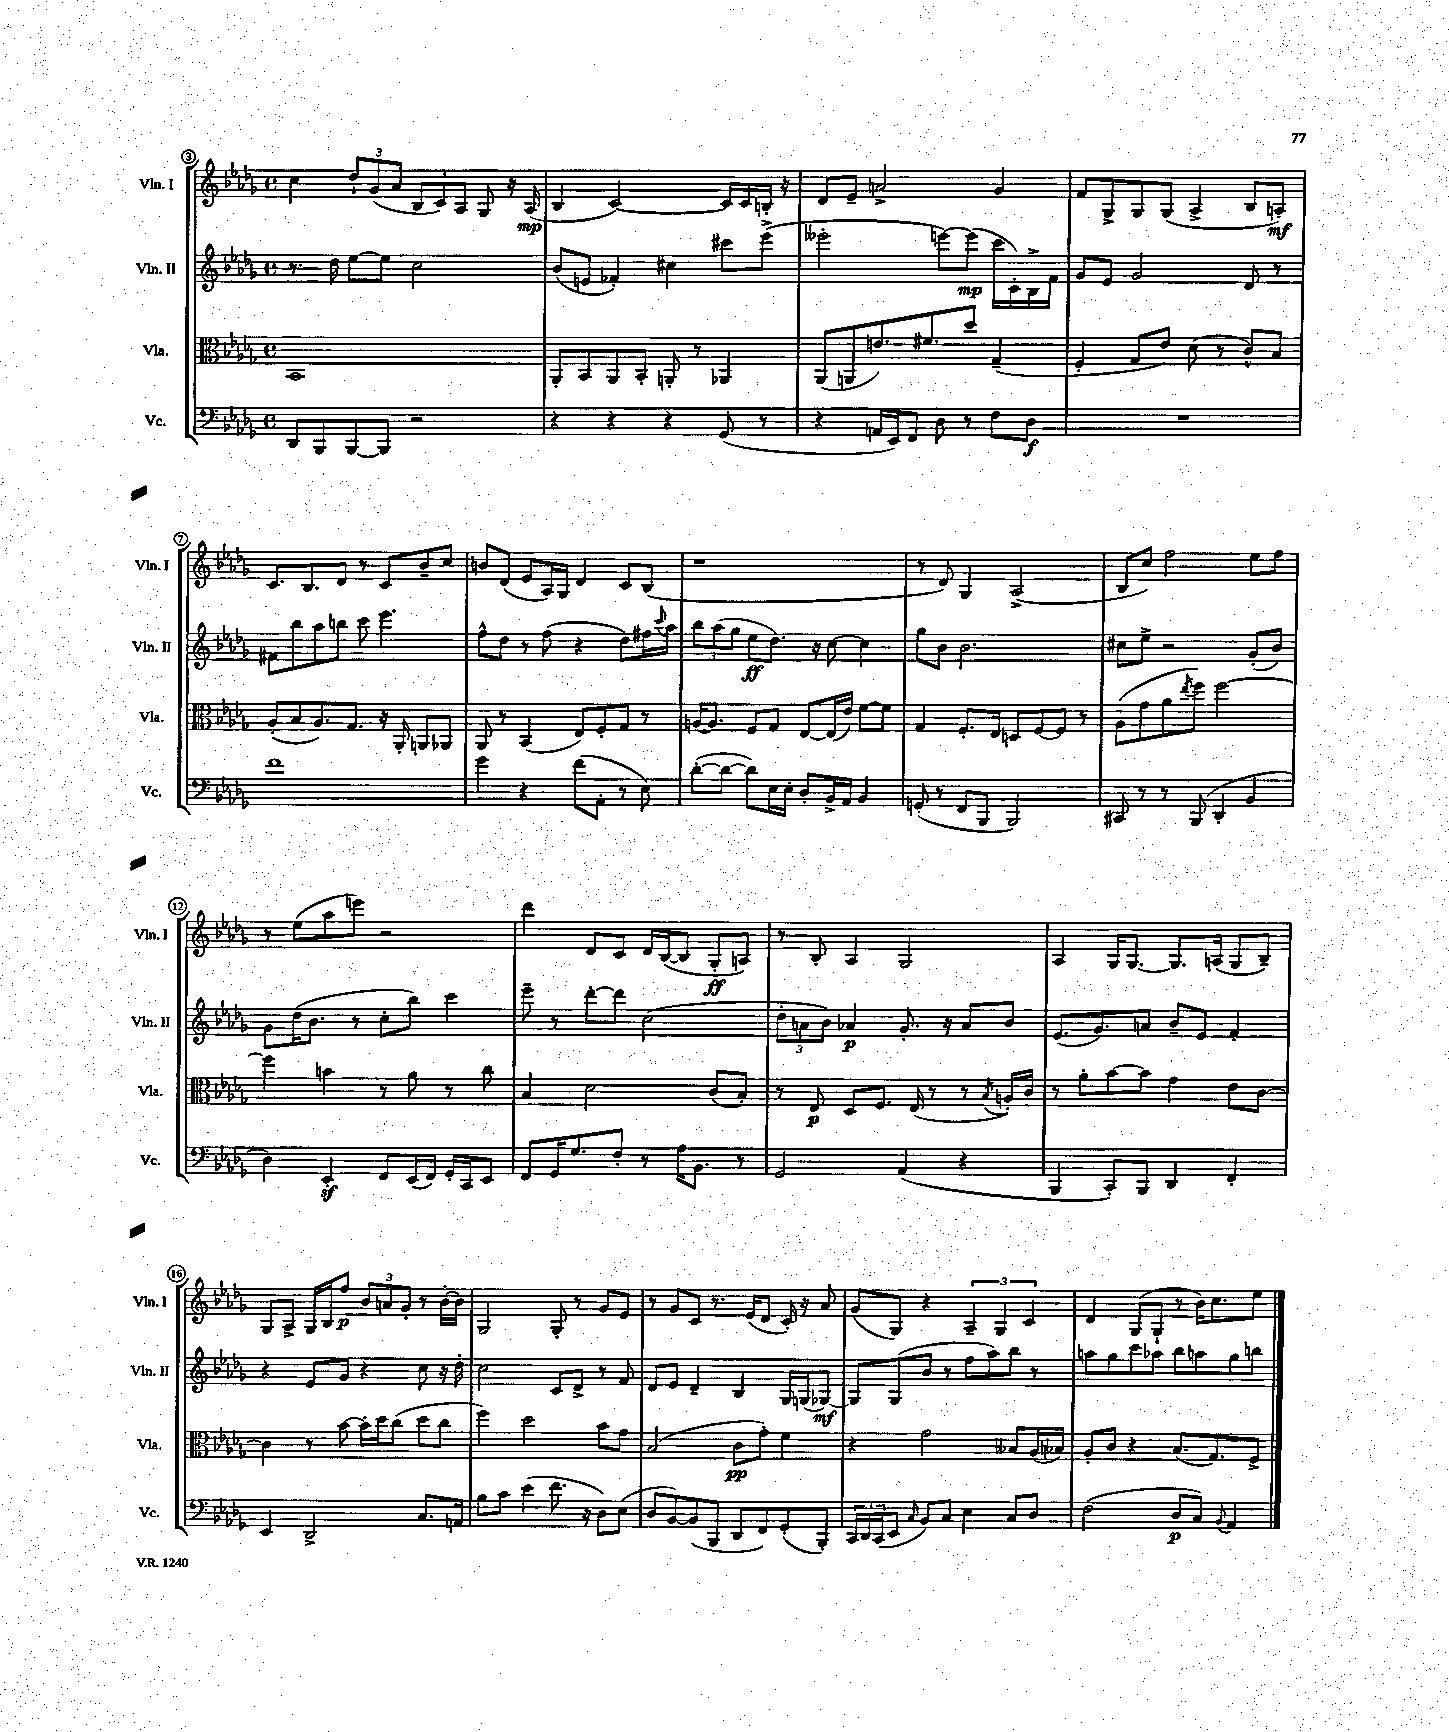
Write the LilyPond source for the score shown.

<<
\new StaffGroup <<
\new Staff = "s0" \with { instrumentName = "Vln. I" shortInstrumentName = "Vln. I" } {
    \clef treble \key des \major \defaultTimeSignature \time 4/4
    c''4 \tuplet 3/2 { des''8-! ges'8( aes'8 } \tuplet 3/2 { bes8 c'8) aes8 } ges8 r16 aes16\mp( |
    bes4 c'2~) c'16 c'16 b16-. r16 |
    des'8 ees'8-- a'2-> ges'4 |
    f'8 ges8-> ges8 ges8( aes4-> bes8 a8-.\mf) |
    c'8. bes8. des'8 r8 c'8 bes'8-- c''8 |
    b'8 des'8( ees'8 aes16) ges16 des'4 c'8 bes8( |
    r1 |
    r8 des'8) ges4 aes2->( |
    bes8 c''8) f''2 ees''8 f''8 |
    r8 ees''8( aes''8 e'''8) r2 |
    des'''4 des'8 c'8 des'16 bes16~( bes8 ges8-.\ff a8) |
    r8 bes8-. aes4 ges2 |
    aes4 ges16 ges8.~ ges8. a16( ges8 bes8--) |
    ges8 aes8-> ges16 bes16 f''8\p \tuplet 3/2 { bes'8 a'8 ges'8-. } r8 bes'16~-. bes'16 |
    ges2 ges8-. r8 ges'8 ees'8 |
    r8 ges'8 c'8 r8. ees'16( des'8 c'16-.) r16 aes'8 |
    ges'8( ges8) r4 \tuplet 3/2 { aes4-- ges4 c'4 } |
    des'4 ges8( ges8-! r8 bes'16) c''8. ees''8 \bar "|." |
}
\new Staff = "s1" \with { instrumentName = "Vln. II" shortInstrumentName = "Vln. II" } {
    \clef treble \key des \major \defaultTimeSignature \time 4/4
    r8. des''16 ees''8~ ees''8 c''2 |
    bes'8( e'8 fes'4-.) cis''4 cis'''8 ees'''8->( |
    eeses'''2-. e'''8~) e'''8\mp( c'''16 c'16-.) bes16-> f'16 |
    ges'8 ees'8 ges'2 des'8 r8 |
    fis'8 bes''8 aes''8 b''8 c'''8 ees'''4. |
    f''8-^ des''8 r8 f''8( r4 des''8) fis''16 \appoggiatura { c'''8 } aes''16 |
    \tuplet 3/2 { bes''8 aes''8( ges''8 } ees''8\ff des''8.) r16 c''8~ c''4 |
    ges''8 bes'8 bes'2. |
    cis''8 ees''8-> r2 ges'8-.( bes'8) |
    ges'8 des''16( bes'8. r8 c''8-. bes''8) c'''4 |
    ees'''8-- r8 des'''8~-. des'''8 c''2( |
    \tuplet 3/2 { des''8-. a'8 bes'8) } aes'4\p ges'8.-. r16 aes'8 bes'8 |
    ees'8.( ges'8.) a'8 bes'8-- ees'8 f'4-. |
    r4 ees'8 ges'8 r4 c''8 r16 des''16-. |
    c''2 c'8 des'8-> r8 f'8 |
    des'8 ees'8 des'4-- bes4 ges16 g16( ges8~\mf) |
    ges8 ges8( bes'8 r8 f''8 aes''8) bes''8 r8 |
    a''8 ges''8 c'''8 aes''8 bes''8 a''8 ges''8 b''8 \bar "|." |
}
\new Staff = "s2" \with { instrumentName = "Vla." shortInstrumentName = "Vla." } {
    \clef alto \key des \major \defaultTimeSignature \time 4/4
    bes,1 |
    aes,8-. bes,8 aes,8 bes,8-. a,8-. r8 aes,4 |
    aes,8( a,8 e'8.) fis'8. des''8 ges4--( |
    f4-. ges8 ees'8) des'8( r8 c'8-^) bes8 |
    aes8-.( bes8 aes8.) ges8. r16 aes,16-. a,8 aes,8 |
    aes,8 r8 bes,4( ees8) f8-. ges8 r8 |
    a16~ a8. f8 ges8 ees8~ ees16( ees'16) f'8~ f'8 |
    ges4 f8.-. ees16 d8 f8~ f8 r8 |
    aes8( ges'8 aes'8 \acciaccatura { ees''8 } f''8) f''2~ |
    f''4 b'4 r8 aes'8 r8 c''8 |
    bes4 des'2 c'8( bes8-.) |
    r8 ees8\p des8 f8. ees16( r8 r8 \acciaccatura { bes8 } a16-.) c'16 |
    r8 aes'8-. bes'8~ bes'8 ges'4 ees'8 c'8~ |
    c'4 r8 bes'8~ bes'16-. des''16 c''8( des''8 c''8 |
    f''4) des''2 bes'8 ges'8 |
    bes2( c'8\pp ges'8-.) f'4 |
    r4 ges'2 beses8 aes16( bes16) |
    aes8-. c'8 r4 bes8.( ges8.) f8-> \bar "|." |
}
\new Staff = "s3" \with { instrumentName = "Vc." shortInstrumentName = "Vc." } {
    \clef bass \key des \major \defaultTimeSignature \time 4/4
    des,8 bes,,8 bes,,8~ bes,,8 r2 |
    r4 r4 r4 ges,8( r8 |
    r4 a,16 ees,16) f,8 des8 r8 f8 des8\f |
    R1 |
    f'1 |
    ges'4 r4 f'8( aes,8-. r8 ees8) |
    des'8~-.( des'8~ des'8) ees16 ees16-. des8-. bes,16-> aes,16 bes,4 |
    g,8-.( r8 f,8 bes,,8 bes,,2) |
    cis,8 r8 r8 bes,,8( des,4-. bes,4 |
    des4) ees,4-.\sf f,8 ees,16( f,16) ges,16-. c,16 ees,8 |
    f,8 ges,16 ges8. f8-. r8 aes16 bes,8. r8 |
    ges,2 aes,4( r4 |
    bes,,4 c,8-.) bes,,8 des,4 f,4-. |
    ees,4 des,2-> c8. a,16 |
    bes8 c'8 ees'4( f'8. r16 des8) ees8( |
    des8 bes,8~) bes,8( bes,,8 des,8 f,8) ges,8-.( bes,,8-.) |
    \tuplet 3/2 { c,16 des,16 c,16( } ees,8 \grace { c16 } bes,8) c8 ees4 c8 des8 |
    f2( des8\p c8) \appoggiatura { bes,8 } aes,4 \bar "|." |
}
>>
>>
\layout { \context { \Score currentBarNumber = #3 \override BarNumber.stencil = #(make-stencil-circler 0.1 0.3 ly:text-interface::print) } }
